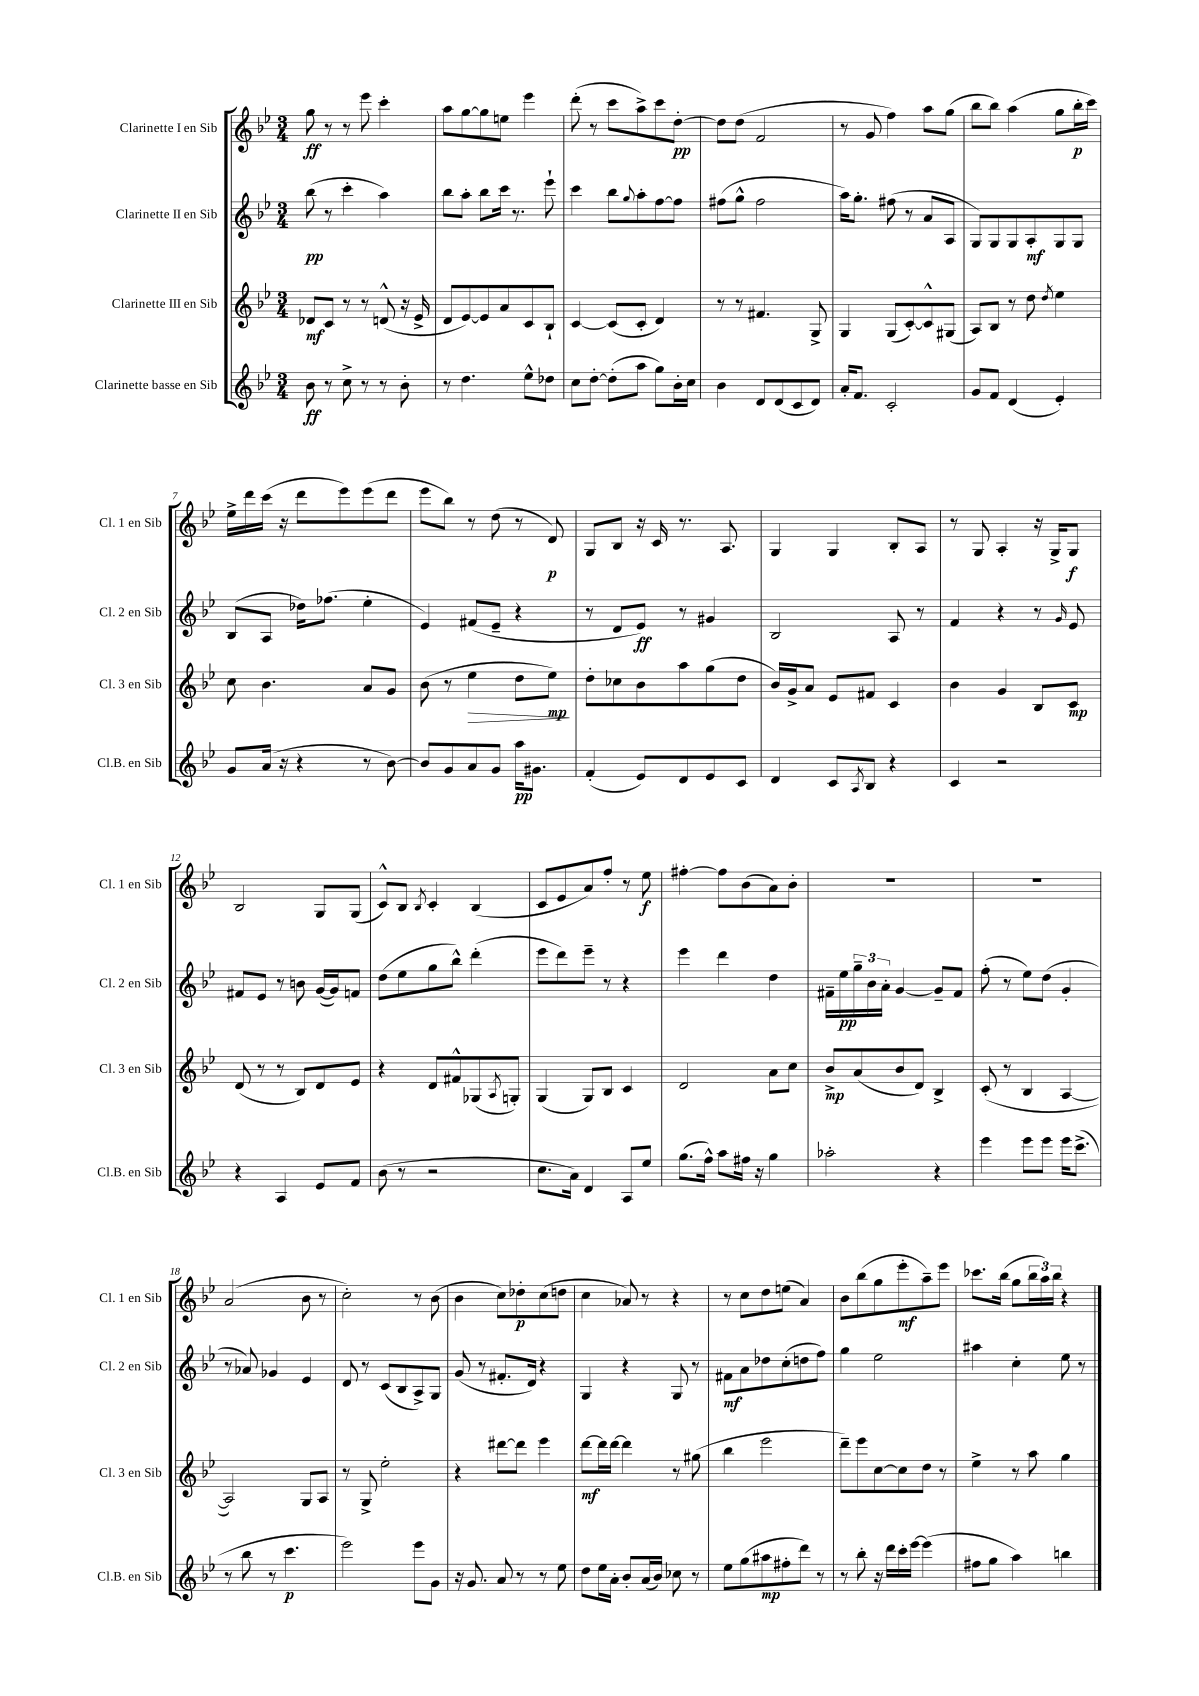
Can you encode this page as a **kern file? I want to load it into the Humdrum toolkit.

**kern	**kern	**kern	**kern
*staff4	*staff3	*staff2	*staff1
*clefG2	*clefG2	*clefG2	*clefG2
*k[b-e-]	*k[b-e-]	*k[b-e-]	*k[b-e-]
*M3/4	*M3/4	*M3/4	*M3/4
8b-	8d-	(8bb-	8gg
8r	8c	8r	8r
8cc^	8r	4ccc'	8r
8r	8r	.	8eee-
8r	(8d^^	4aa)	4ccc'
8b-'	16r	.	.
.	16e-^	.	.
=	=	=	=
8r	8d	8bb-	8aa
4.dd	[8e-)	8aa'	[8gg
.	8e-]	8bb-	8gg]
.	8a	16ccc	8ee
.	.	8.r	.
8ee-^^	8c	.	4eee-
8dd-	8B-`	8eee-`	.
=	=	=	=
8cc	[4c	4ccc	(8ddd'
[8dd'	.	.	8r
(8dd']	(8c]	8bb-	8ccc
.	.	8qqgg	.
8aa	8c'	8aa'	8aa^)
8gg)	4d)	[8ff	8ccc
16b-'	.	8ff]	[8dd'
16cc	.	.	.
=	=	=	=
4b-	8r	(8ff#	8dd]
.	8r	8gg^^	(8dd
8d	4.f#	2ff#	2f
(8d	.	.	.
8c	.	.	.
8d)	8G^	.	.
=	=	=	=
16a'	4G	16aa)	8r
8.f	.	8.gg'	.
.	.	.	8g
2c'	(8G	(8ff#	4ff)
.	[8c')	8r	.
.	8c^^]	8a	8aa
.	(8G#	8A	(8gg
=	=	=	=
8g	8A)	8G)	8bb-
8f	8B-	8G	8bb-)
(4d	8r	8G	(4aa
.	8dd	8A'	.
.	8qdd	.	.
4e-')	4ee-	8G	8gg
.	.	8G	16bb-'
.	.	.	16ccc)
=	=	=	=
8g	8cc	(8B-	16ee-^
.	.	.	16ddd
(16a	4.b-	8A	(16ccc
16r	.	.	16r
4r	.	16dd-)	8ddd
.	.	(8.ff-	.
.	.	.	8eee-)
8r	8a	4ee-'	(8eee-
[8b-)	8g	.	8ddd
=	=	=	=
8b-]	(8b-	4e-)	8eee-
8g	8r	.	8bb-)
8a	4ee-	(8f#	8r
8g	.	8e-~	(8dd
16aa	8dd	4r	8r
8.g#	.	.	.
.	8ee-)	.	8d)
=	=	=	=
(4f'	8dd'	8r	8G
.	8cc-	8d	8B-
8e-)	8b-	8e-)	16r
.	.	.	16c
8d	8aa	8r	8.r
8e-	(8gg	4g#	.
.	.	.	8.A
8c	8dd	.	.
=	=	=	=
4d	16b-)	2B-	4G
.	16g^	.	.
.	8a	.	.
8c	8e-	.	4G
8qA	.	.	.
8B-	8f#	.	.
4r	4c	8A	8B-'
.	.	8r	8A
=	=	=	=
4c	4b-	4f	8r
.	.	.	8G
2r	4g	4r	4A'
.	8B-	8r	16r
.	.	.	16G^
.	.	16qqg	.
.	8c	8e-	8G
=	=	=	=
4r	(8d	8f#	2B-
.	8r	8e-	.
4A	8r	8r	.
.	8B-)	8b	.
8e-	8d	([16g	8G
.	.	16g])	.
8f	8e-	8f	(8G
=	=	=	=
(8b-	4r	(8dd	8c^^)
8r	.	8ee-	8B-
.	.	.	8qB-
2r	8d	8gg	4c'
.	8f#^^	8bb-^^)	.
.	(8G-	(4ddd'	(4B-
.	8qA	.	.
.	8G')	.	.
=	=	=	=
8.cc	(4G	8eee-	8c
.	.	8ddd)	8e-
16a)	.	.	.
4d	8G)	8eee-~	8a)
.	8B-	8r	8ff'
8A	4c	4r	8r
8ee-	.	.	8ee-
=	=	=	=
(8.gg	2d	4eee-	[4ff#'
16ff^^)	.	.	.
8aa	.	4ddd	8ff#]
16ff#	.	.	(8b-
16r	.	.	.
4gg	8a	4dd	8a)
.	8cc	.	8b-'
=	=	=	=
2aa-'	8b-^	16f#~	2.r
.	.	16ee-	.
.	(8a	24gg~	.
.	.	24b-	.
.	.	24a'	.
.	8b-	[4g	.
.	8d)	.	.
4r	4B-^	8g~]	.
.	.	8f#	.
=	=	=	=
4eee-	(8c'	(8ff'	2.r
.	8r	8r	.
8eee-	4B-	8ee-)	.
8eee-	.	(8dd	.
16eee-	[4A	4g'	.
(8.ccc^	.	.	.
=	=	=	=
8r	2A])	8r	(2a
8bb-	.	8a-)	.
8r	.	4g-	.
4.ccc	.	.	.
.	8G	4e-	8b-
.	8A	.	8r
=	=	=	=
2eee-)	8r	8d	2cc')
.	8G^	8r	.
.	2ee-'	(8c	.
.	.	8B-	.
8eee-	.	8A^)	8r
8g	.	8G	(8b-
=	=	=	=
16r	4r	(8g	4b-
8.g	.	.	.
.	.	8r	.
8a	[8ddd#	8.f#'	8cc)
8r	8ddd#]	.	8dd-'
.	.	16d)	.
8r	4eee-	4r	(8cc
8ee-	.	.	8dd
=	=	=	=
8dd	[8ddd	4G	4cc
16ee-	16ddd]	.	.
16a'	[16ddd	.	.
8b-'	4ddd]	4r	8a-)
(16a	.	.	8r
16b-)	.	.	.
8cc-	8r	8G	4r
8r	(8gg#	8r	.
=	=	=	=
8ee-	4bb-	8f#	8r
(8gg	.	8a	8cc
8aa#	2eee-	8dd-	8dd
8ff#'	.	(8cc'	(8ee
8ddd)	.	8dd	4a)
8r	.	8ff)	.
=	=	=	=
8r	8ddd~)	4gg	8b-
8bb-'	8eee-	.	(8bb-
16r	[8cc	2ee-	8gg
16ddd	.	.	.
16ccc'	8cc]	.	8eee-'
[16eee-	.	.	.
(4eee-]	8dd	.	8aa~)
.	8r	.	8eee-
=	=	=	=
8ff#	4ee-^	4aa#	8.ccc-
8gg	.	.	.
.	.	.	(16bb-
4aa)	8r	4cc'	8gg
.	8aa	.	24bb-
.	.	.	24aa)
.	.	.	24bb-
4bb	4gg	8ee-	4r
.	.	8r	.
==	==	==	==
*-	*-	*-	*-
